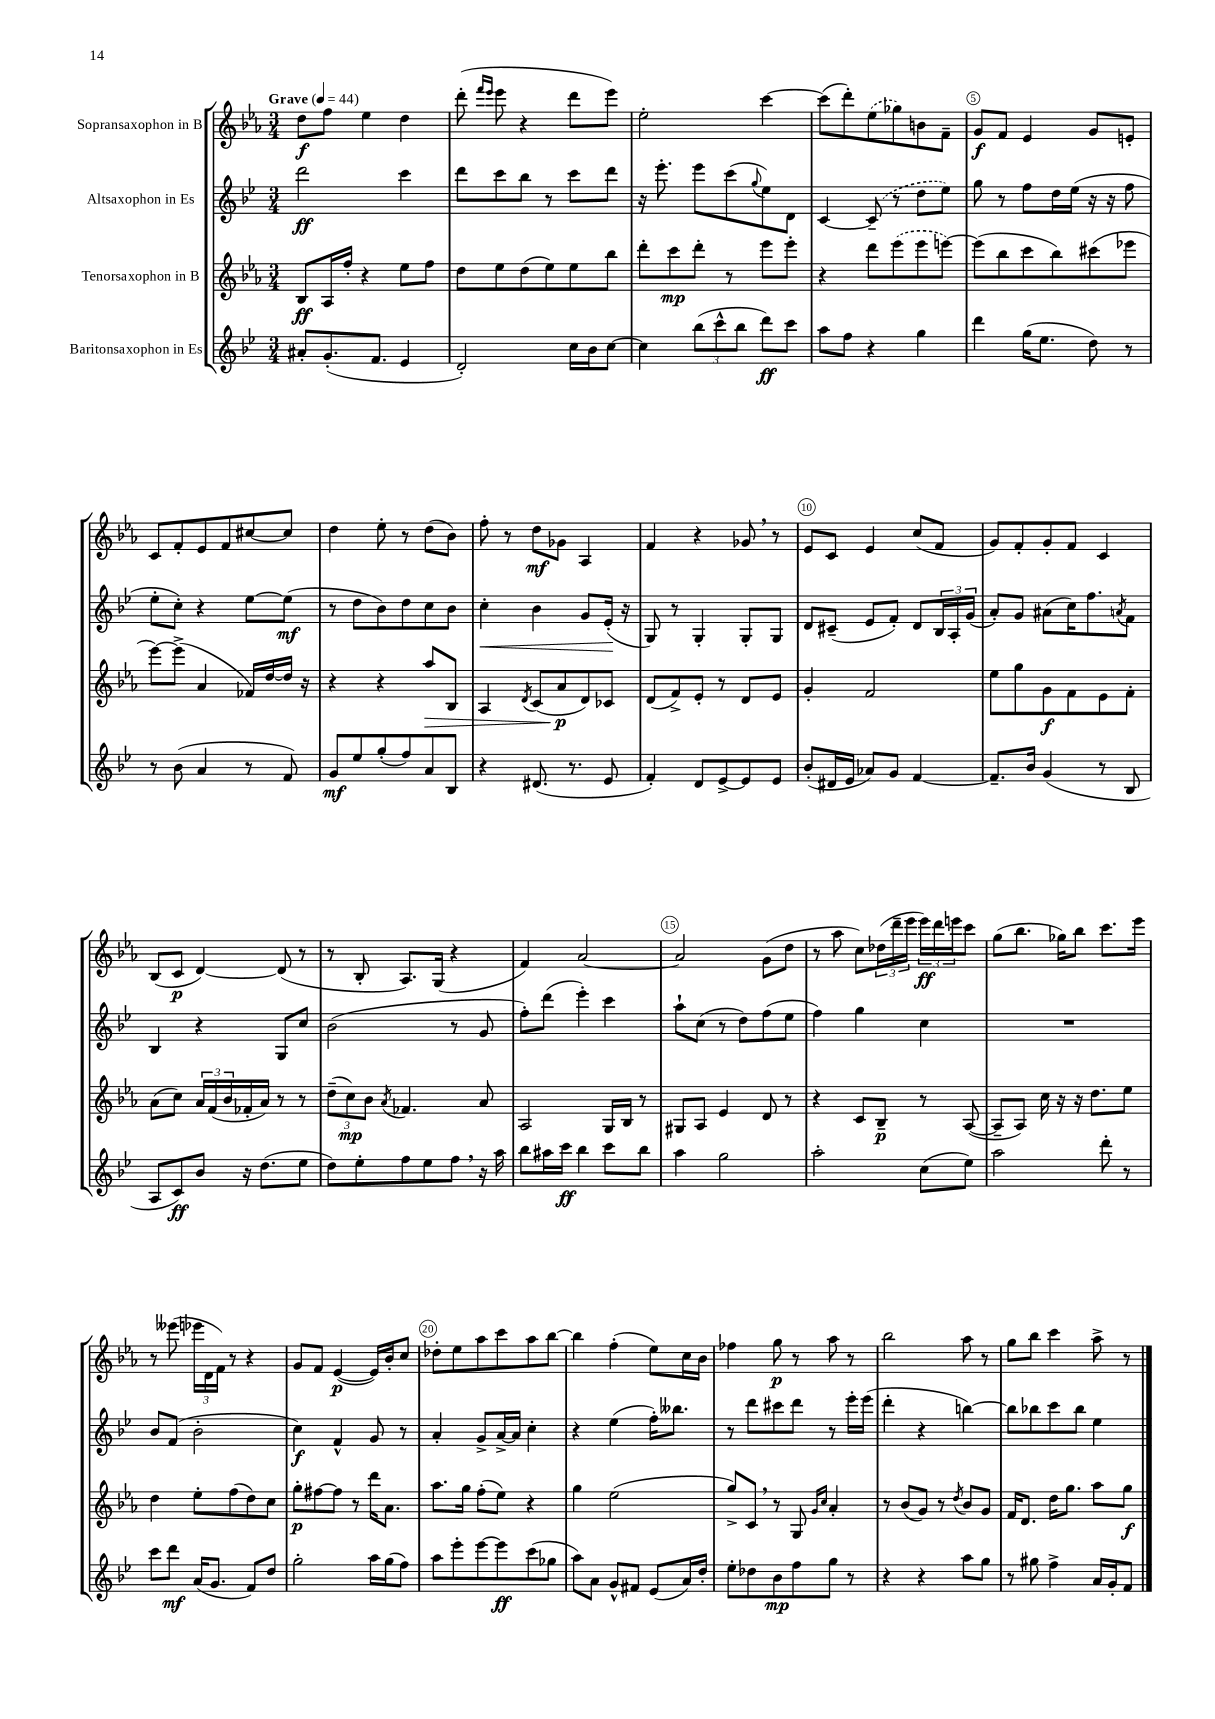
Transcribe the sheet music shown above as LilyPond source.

<<
\new StaffGroup <<
\new Staff = "s0" \with { instrumentName = "Sopransaxophon in B" } {
    \clef treble \key ees \major \numericTimeSignature \time 3/4 \tempo "Grave" 4 = 44
    d''8\f f''8 ees''4 d''4 |
    d'''8-.( \grace { f'''16 ees'''16 } ees'''8 r4 d'''8 ees'''8) |
    ees''2-. c'''4~ |
    c'''8( d'''8-.) \once \slurDashed ees''8( ges''8) b'8 f'8-- |
    g'8\f f'8 ees'4 g'8 e'8-. |
    c'8 f'8-. ees'8 f'8 cis''8~ cis''8 |
    d''4 ees''8-. r8 d''8( bes'8) |
    f''8-. r8 d''8\mf ges'8 aes4 |
    f'4 r4 ges'8 \breathe r8 |
    ees'8 c'8 ees'4 c''8( f'8 |
    g'8) f'8-. g'8-. f'8 c'4 |
    bes8( c'8\p d'4~) d'8( r8 |
    r8 bes8-. aes8.) g16( r4 |
    f'4) aes'2~ |
    aes'2 g'8( d''8 |
    r8 aes''8 c''8) \tuplet 3/2 { des''16( d'''16-- ees'''16 } \tuplet 3/2 { ees'''16\ff) d'''16 e'''16 } c'''8 |
    g''8( bes''8. ges''16) bes''8 c'''8. ees'''16 |
    r8 eeses'''8( \tuplet 3/2 { ees'''16 d'16 f'16) } r8 r4 |
    g'8 f'8 ees'4~\p( ees'16) bes'16-. c''8 |
    des''8-. ees''8 aes''8 c'''8 aes''8 bes''8~ |
    bes''4 f''4-.( ees''8) c''16 bes'16 |
    fes''4 g''8\p r8 aes''8 r8 |
    bes''2 aes''8 r8 |
    g''8 bes''8 c'''4 aes''8-> r8 \bar "|." |
}
\new Staff = "s1" \with { instrumentName = "Altsaxophon in Es" } {
    \clef treble \key bes \major \numericTimeSignature \time 3/4
    d'''2\ff c'''4 |
    d'''8 c'''8 bes''8 r8 c'''8 d'''8 |
    r16 ees'''8.-. ees'''8 c'''8( \appoggiatura { g''8 } ees''8) d'8 |
    c'4~ \once \slurDashed c'8--( r8 d''8 ees''8) |
    g''8 r8 f''8 d''16 ees''16( r16 r16 f''8 |
    ees''8-. c''8-.) r4 ees''8~ ees''8\mf( |
    r8 d''8 bes'8) d''8 c''8 bes'8 |
    c''4-.\< bes'4 g'8 ees'16-.\!( r16 |
    g8) r8 g4-. g8-. g8 |
    d'8 cis'8--( ees'8 f'8-.) d'8 \tuplet 3/2 { bes16 a16-. g'16( } |
    a'8-.) g'8 ais'8( c''16) f''8. \acciaccatura { a'8 } f'8 |
    bes4 r4 g8 c''8 |
    bes'2( r8 g'8 |
    f''8-.) d'''8( ees'''4-.) c'''4 |
    a''8-! c''8( r8 d''8) f''8( ees''8 |
    f''4) g''4 c''4 |
    R2. |
    bes'8 f'8( bes'2-. |
    c''4\f) f'4-^ g'8 r8 |
    a'4-. g'8-> a'16~-> a'16 c''4-. |
    r4 ees''4( f''16-.) beses''8. |
    r8 d'''8 cis'''8 d'''8 r8 ees'''16-. ees'''16( |
    d'''4-. r4 b''4~) |
    b''8 bes''8 c'''8 bes''8 ees''4 \bar "|." |
}
\new Staff = "s2" \with { instrumentName = "Tenorsaxophon in B" } {
    \clef treble \key ees \major \numericTimeSignature \time 3/4
    bes8\ff aes16 f''16-. r4 ees''8 f''8 |
    d''8 ees''8 d''8( ees''8) ees''8 bes''8 |
    d'''8-. c'''8\mp d'''8-. r8 ees'''8 ees'''8-. |
    r4 d'''8 \once \slurDashed ees'''8( ees'''8 e'''8~) |
    e'''8( bes''8 c'''8 bes''8) cis'''8( ees'''8 |
    ees'''8~) ees'''8->( aes'4 fes'16) d''16~ d''16 r16 |
    r4 r4 aes''8\> bes8 |
    aes4 \acciaccatura { d'8 } c'8( aes'8\p\! d'8) ces'8 |
    d'8( f'8->) ees'8-. r8 d'8 ees'8 |
    g'4-. f'2 |
    ees''8 g''8 g'8\f f'8 ees'8 f'8-. |
    aes'8( c''8) \tuplet 3/2 { aes'16 f'16( bes'16 } fes'16-. aes'16) r8 r8 |
    \tuplet 3/2 { d''8--( c''8\mp) bes'8 } \acciaccatura { aes'8 } fes'4. aes'8 |
    aes2 g16 bes16 r8 |
    gis8 aes8 ees'4 d'8 r8 |
    r4 c'8 bes8--\p r8 aes8~( |
    aes8-- aes8) c''16 r16 r16 d''8. ees''8 |
    d''4 ees''8-. f''8( d''8) c''8 |
    g''8-.\p fis''8~ fis''8 r8 d'''16 aes'8. |
    aes''8. g''16 f''8-.( ees''8) r4 |
    g''4 ees''2( |
    g''8->) c'8 \breathe r8 g8 \grace { g'16 c''16 } aes'4-. |
    r8 bes'8( g'8) r8 \acciaccatura { d''8 } bes'8 g'8 |
    f'16 d'8. d''16 g''8. aes''8 g''8\f \bar "|." |
}
\new Staff = "s3" \with { instrumentName = "Baritonsaxophon in Es" } {
    \clef treble \key bes \major \numericTimeSignature \time 3/4
    ais'8-. g'8.-.( f'8. ees'4 |
    d'2-.) c''16 bes'16 c''8~ |
    c''4 \tuplet 3/2 { bes''8( c'''8-^ bes''8 } d'''8\ff) c'''8 |
    a''8 f''8 r4 g''4 |
    d'''4 g''16( ees''8. d''8) r8 |
    r8 bes'8( a'4 r8 f'8) |
    g'8\mf ees''8 g''8-.( f''8) a'8 bes8 |
    r4 dis'8.( r8. ees'8 |
    f'4-.) d'8 ees'8~-> ees'8 ees'8 |
    bes'8-.( dis'16 ees'16 aes'8) g'8 f'4~ |
    f'8.-- bes'16 g'4( r8 bes8 |
    a8 c'8\ff) bes'8 r16 d''8.( ees''8 |
    d''8) ees''8-. f''8 ees''8 f''8 \breathe r16 a''16 |
    bes''8 ais''16 c'''16\ff bes''4 c'''8 bes''8 |
    a''4 g''2 |
    a''2-. c''8( ees''8) |
    a''2 d'''8-. r8 |
    c'''8 d'''8\mf a'16( g'8. f'8) d''8 |
    g''2-. a''16 g''16( f''8) |
    a''8 ees'''8-. ees'''8~ ees'''8\ff c'''8( ges''8 |
    a''8) a'8 g'8-^ fis'8 ees'8( a'16) d''16-. |
    ees''8-. des''8 bes'8\mp f''8 g''8 r8 |
    r4 r4 a''8 g''8 |
    r8 gis''8 f''4-> a'16 g'16-. f'8 \bar "|." |
}
>>
>>
\layout { \context { \Score \override BarNumber.break-visibility = ##(#f #t #t) barNumberVisibility = #(every-nth-bar-number-visible 5) \override BarNumber.stencil = #(make-stencil-circler 0.1 0.3 ly:text-interface::print) } }
